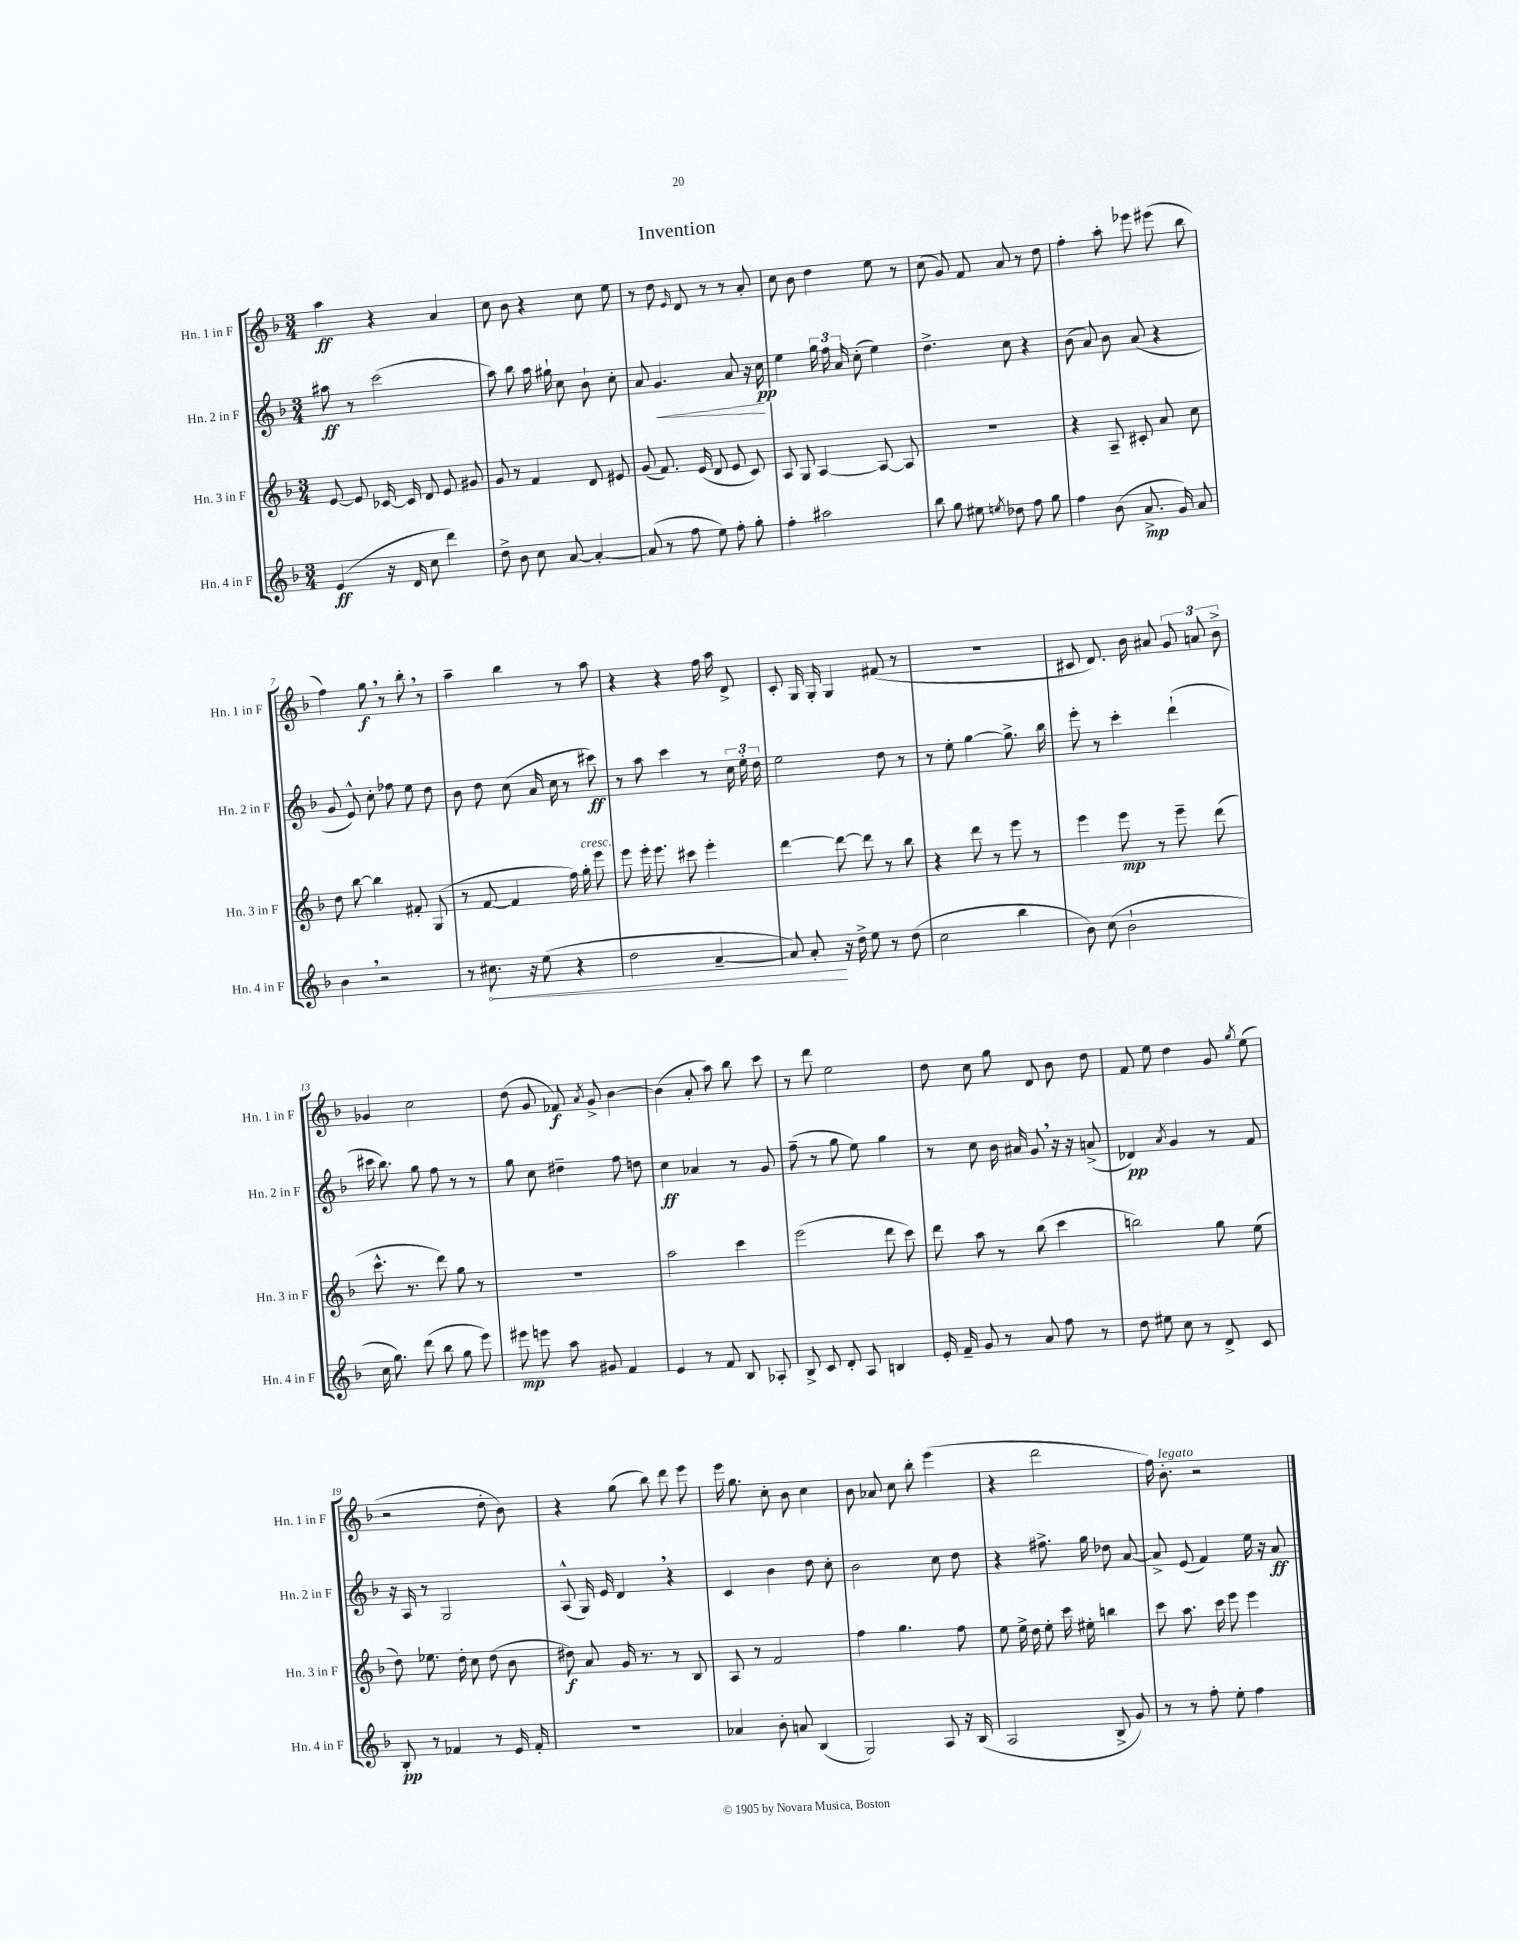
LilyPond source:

\header { title = "Invention" }
<<
\new StaffGroup <<
\new Staff = "s0" \with { instrumentName = "Hn. 1 in F" shortInstrumentName = "Hn. 1 in F" } {
    \clef treble \key f \major \numericTimeSignature \time 3/4
    \autoBeamOff a''4\ff r4 a'4 |
    c''8 bes'8 r4 c''8 e''8 |
    r8 d''8 \grace { e'16 } d'8 r8 r8 a'8-. |
    c''8 bes'8 d''4 e''8 r8 |
    c''8( g'8) f'8 a'8 r8 d''8 |
    f''4-. a''8-. ees'''8 eis'''8( bes''8 |
    f''4) g''8\f \breathe r8 bes''8-. \breathe r8 |
    a''4-- bes''4 r8 a''8 |
    r4 r4 f''16 a''16 d'8-> |
    c'8-. g16 g16-. g4 fis'8( r8 |
    R2. |
    cis'8 d'8.) bes'16 ais'8 \tuplet 3/2 { g'8 a'8 bes'8-> } |
    ges'4 c''2 |
    d''8( g'8 fes'8\f) \acciaccatura { a'8 } g'8-> bes'4~ |
    bes'4( a'8-. a''8) bes''8 c'''8 |
    r8 d'''8 e''2 |
    d''8 c''8 g''8 d'8 bes'8 d''8 |
    f'8 e''8 d''4 g'8 \acciaccatura { g''8 } e''8( |
    r2 d''8-. bes'8) |
    r4 g''8( bes''8) d'''8 e'''8 |
    e'''16 g''8. c''8-. bes'8 c''4 |
    bes'8 aes'8 c''8 bes''8-. e'''4( |
    r4 d'''2 |
    f''16) bes'8.-.^\markup { \italic "legato" } r2 \bar "|." |
}
\new Staff = "s1" \with { instrumentName = "Hn. 2 in F" shortInstrumentName = "Hn. 2 in F" } {
    \clef treble \key f \major \numericTimeSignature \time 3/4
    \autoBeamOff ais''8\ff r8 c'''2( |
    a''8) bes''8 a''16 gis''16-! c''8 bes'8-! c''8-. |
    a'8 g'4.\< a'8 r16 c''16\pp\! |
    e''4 \tuplet 3/2 { g''16 f''16 a'16 } c''8-.( e''4) |
    d''4.-> c''8 r4 |
    bes'8( a'8) bes'8 a'8( r4 |
    g'8 e'8-^) c''8-. fes''8 e''8 d''8 |
    bes'8 d''8 c''8( a'16 c''16 r8 cis'''8\ff) |
    r8 a''8 c'''4 r8 \tuplet 3/2 { c''16 e''16-. d''16 } |
    e''2 d''8 r8 |
    r8 e''8-. g''4~ g''8.-> bes''16 |
    e'''8-. r8 c'''4-. d'''4-!( |
    cis'''16 bes''8.) g''8 f''8 r8 r8 |
    g''8 c''8 dis''4-- f''8 d''8 |
    c''4\ff aes'4 r8 g'8 |
    f''8--( r8 g''8 e''8) g''4 |
    r8 c''8 bes'16 ais'16 g'8 \breathe r16 r16 a'8->( |
    des'4\pp) \acciaccatura { a'8 } g'4 r8 f'8 |
    r16 a16 r8 g2 |
    a8-^( g16) e'16 d'4 \breathe r4 |
    c'4 bes'4 d''8 c''8-. |
    bes'2 c''8 d''8 |
    r4 fis''8.-> g''16 des''8 a'8~ |
    a'8-> e'8( f'4) e''16 r16 a'8\ff \bar "|." |
}
\new Staff = "s2" \with { instrumentName = "Hn. 3 in F" shortInstrumentName = "Hn. 3 in F" } {
    \clef treble \key f \major \numericTimeSignature \time 3/4
    \autoBeamOff e'8~ e'8 ces'16~ ces'16 d'8 e'8 gis'8 |
    g'8 r8 f'4 d'8 eis'8 |
    g'8( f'8.) e'16( d'8 e'8 c'8) |
    a8 g8 a4~ a8~ a8 |
    R2. |
    r4 a8-- cis'8-. a'8 c''8 |
    d''8 bes''8~ bes''4 fis'8-. g8( |
    r8 f'8~ f'4 f''16) g''16-.^\markup { \italic "cresc." } e'''8 |
    e'''8 e'''16-. e'''8. cis'''8 e'''4-. |
    d'''4~ d'''8~ d'''8 r8 bes''8 |
    r4 d'''8 r8 e'''8 r8 |
    e'''4 e'''8\mp r8 e'''8-- d'''8( |
    c'''8.-^ r8. d'''8) g''8 r8 |
    R2. |
    a''2 c'''4 |
    e'''2( d'''8 c'''8) |
    d'''8 a''8 r8 bes''8( c'''4 |
    b''2) g''8 e''8( |
    d''8) ees''8. d''16-. c''8 d''8( bes'8 |
    dis''8\f) a'8 g'16 r8. r8 bes8 |
    a8 r8 f'2 |
    f''4 g''4. f''8 |
    e''8 e''16-> d''16 e''8-. c'''16 eis''16-. b''4 |
    c'''8 a''8. c'''16 e'''8 e'''4 \bar "|." |
}
\new Staff = "s3" \with { instrumentName = "Hn. 4 in F" shortInstrumentName = "Hn. 4 in F" } {
    \clef treble \key f \major \numericTimeSignature \time 3/4
    \autoBeamOff e'4\ff( r16 d'16 c''8 d'''4) |
    d''8-> bes'8 c''8 a'8~ a'4~-. |
    a'8( r8 f''8 e''8) f''8-. g''8-. |
    f''4-. ais''2 |
    bes''8 g''8 eis''8 \acciaccatura { e''8 } des''8 f''8 g''8 |
    f''4 bes'8( a'8.->\mp g'16) a'8 |
    bes'4 \breathe r2 |
    r8 \once \override Hairpin.circled-tip = ##t cis''8.\< r16 e''8( r4 |
    d''2 a'4~-- |
    a'8) a'8-.\! r16 d''16-> e''8 r8 d''8( |
    c''2 bes''4 |
    bes'8) c''8( bes'2-! |
    c''16 g''8.) d'''8( bes''8 g''8 e'''8) |
    eis'''8\mp e'''8 a''8 gis'8 f'4 |
    e'4 r8 f'8 bes8 aes8-. |
    bes8-> c'8 d'8-. a8 b4 |
    e'16-. f'16-- g'8 r8 a'8 f''8 r8 |
    d''8 eis''8 c''8 r8 d'8-> c'8 |
    bes8-.\pp r8 fes'4 r8 e'16 fes'16-. |
    R2. |
    aes'4 bes'8-. a'8 bes4( |
    g2) a8 r16 bes16( |
    a2 bes8-> g'8) |
    r8 r8 f''8-. e''8-. f''4 \bar "|." |
}
>>
>>
